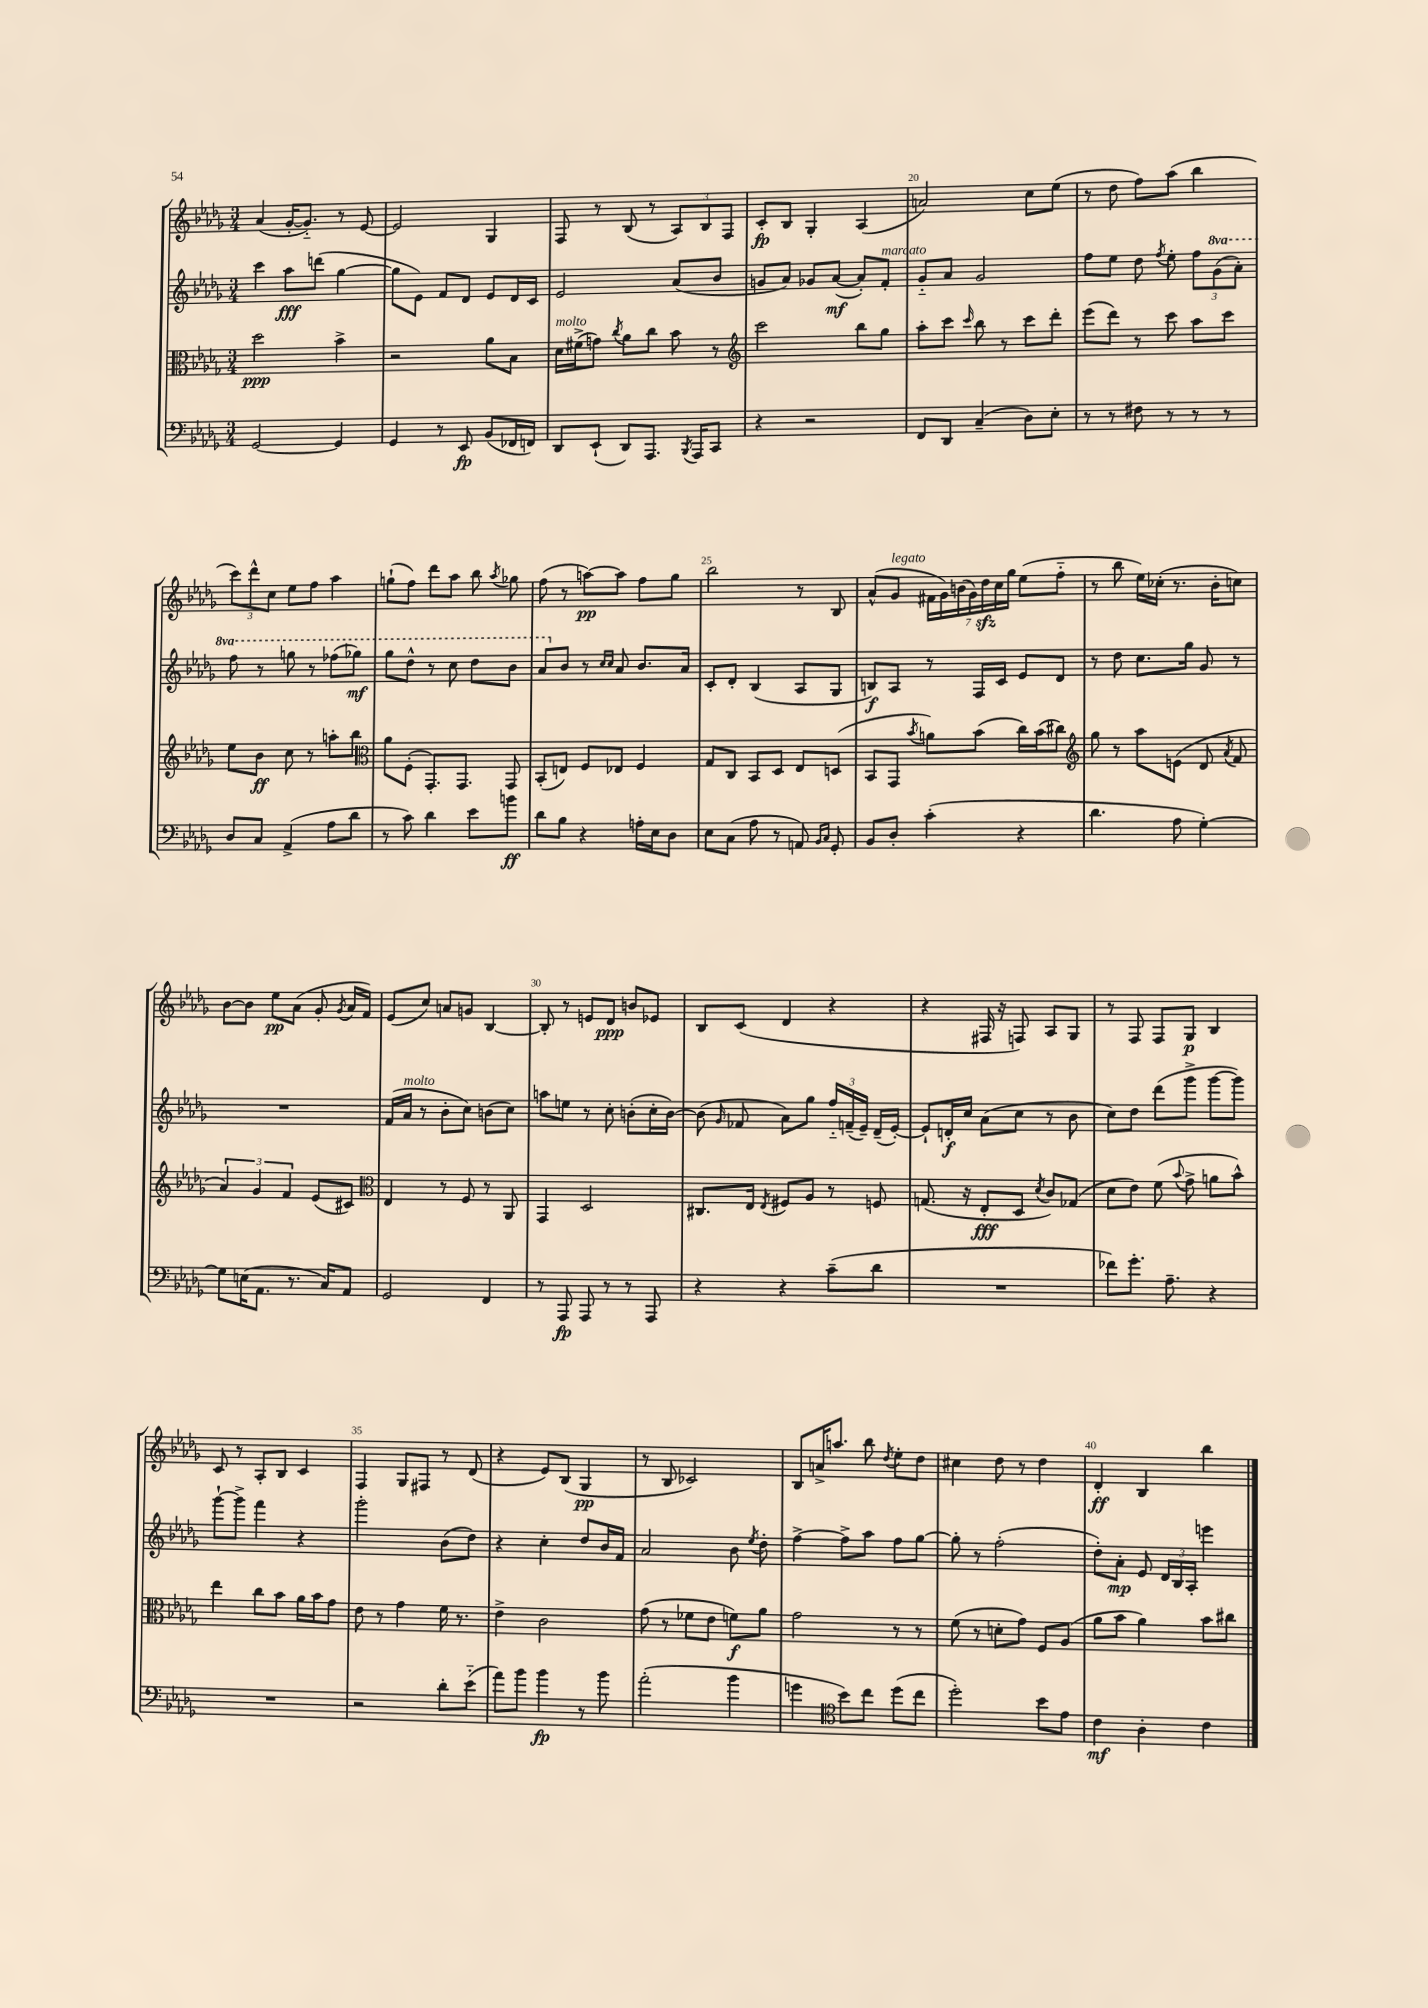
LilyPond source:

<<
\new StaffGroup <<
\new Staff = "s0" {
    \clef treble \key des \major \numericTimeSignature \time 3/4
    \autoBeamOff aes'4( ges'16[~-. ges'8.]-_) r8 ees'8~ |
    ees'2 ges4 |
    f8 r8 bes8( r8 \tuplet 3/2 { aes8[) bes8 f8] } |
    c'8[-.\fp bes8] ges4-. aes4( |
    a'2) c''8[ ees''8]( |
    r8 des''8 f''8[) aes''8]( bes''4 |
    \tuplet 3/2 { c'''8[) des'''8-^ c''8] } ees''8[ f''8] aes''4 |
    g''8[-!( f''8]) des'''8[ aes''8] bes''8 \acciaccatura { aes''8 } ges''8 |
    f''8( r8 a''8[~\pp) a''8] f''8[ ges''8] |
    bes''2 r8 bes8 |
    aes'8[-^( ges'8]^\markup { \italic "legato" } \tuplet 7/4 { fis'16[ ges'16) b'16( ges'16) des''16\sfz c''16 ges''16] } ees''8[( f''8]-_ |
    r8 bes''8 ees''16[) ces''16]-.( r8. bes'16[-. c''8]) |
    bes'8[~ bes'8] ees''8[\pp aes'8]( ges'8-. \acciaccatura { ges'8 } aes'16[ f'16]) |
    ees'8[( c''8]) a'8[ g'8] bes4~ |
    bes8-. r8 e'8[ des'8]\ppp b'8[ ees'8] |
    bes8[ c'8]( des'4 r4 |
    r4 fis16 r16 f8) aes8[ ges8] |
    r8 f8 f8[ ges8]\p bes4 |
    c'8 r8 aes8[-. bes8] c'4 |
    f4 ges8[ fis8] r8 des'8( |
    r4 ees'8[) bes8]( ges4\pp |
    r8 bes8 ces'2) |
    bes8[ a'16-> a''8.] bes''8 \acciaccatura { des''8 } ees''8[-. des''8] |
    cis''4 des''8 r8 des''4 |
    des'4-.\ff bes4 bes''4 \bar "|." |
}
\new Staff = "s1" {
    \clef treble \key des \major \numericTimeSignature \time 3/4 \set Staff.ottavationMarkups = #ottavation-simple-ordinals
    \autoBeamOff c'''4 aes''8[\fff d'''8]( ges''4~ |
    ges''8[ ees'8]) f'8[ des'8] ees'8[ des'16 c'16] |
    ees'2 aes'8[( bes'8] |
    g'8[ aes'8]) ges'8[ aes'8]~\mf( aes'8[-.) f'8]-.^\markup { \italic "marcato" } |
    ges'8[-_ aes'8] ges'2 |
    f''8[ ees''8] des''8 \acciaccatura { f''8 } ees''8-. \tuplet 3/2 { f''8[ \ottava #1 ges''8( aes''8]-.) } |
    f'''8 r8 g'''8 r8 fes'''8[( ges'''8]\mf) |
    ges'''8[ des'''8]-^ r8 c'''8 des'''8[ bes''8] |
    aes''8[ \ottava #0 bes'8] r8 \grace { c''16[ c''16] } aes'8 bes'8.[ aes'16] |
    c'8[-. des'8]-. bes4( aes8[ ges8] |
    b8[\f) aes8] r8 f16[ c'16] ees'8[ des'8] |
    r8 des''8 c''8.[ ges''16] ges'8 r8 |
    R2. |
    f'16[( aes'16]^\markup { \italic "molto" } r8 bes'8[-. c''8]) b'8[( c''8]) |
    a''8[ e''8] r8 c''8-. b'8[-.( c''16-. b'16]~) |
    b'8( \grace { ges'16 } fes'8 aes'8[) ges''8] \tuplet 3/2 { f''16[-_ f'16--( ees'16]--) } des'16[--( ees'16]~-.) |
    ees'8[-! d'16-.\f c''16] aes'8[( c''8] r8 bes'8 |
    c''8[) des''8] des'''8[( ges'''8]-> ges'''8[~ ges'''8]) |
    ges'''8[~-! ges'''8]-> f'''4 r4 |
    ges'''2-. bes'8[( des''8]) |
    r4 c''4-. des''8[ bes'16 f'16] |
    aes'2 bes'8 \acciaccatura { ees''8 } des''8-. |
    f''4~-> f''8[-> aes''8] f''8[ ges''8]~ |
    ges''8-. r8 f''2-.( |
    des''8[-.) aes'8]-.\mp ees'8 \tuplet 3/2 { des'16[ bes16 aes16]-. } e'''4 \bar "|." |
}
\new Staff = "s2" {
    \clef alto \key des \major \numericTimeSignature \time 3/4
    \autoBeamOff des''2\ppp bes'4-> |
    r2 aes'8[ bes8] |
    des'16[^\markup { \italic "molto" } fis'16->( g'8]) \acciaccatura { c''8 } aes'8[ c''8] bes'8 r8 |
    \clef treble c'''2 bes''8[ ges''8] |
    aes''8[-. c'''8] \grace { c'''16 } bes''8 r8 c'''8[ des'''8]-. |
    ees'''8[( des'''8]) r8 c'''8 aes''8[ c'''8] |
    ees''8[ bes'8]\ff c''8 r8 a''8[-. bes''8] |
    \clef alto aes'8[ f8]-.( ges,8.[-.) ges,8.] ges,8 |
    bes,8[-.( e8]) f8[ ees8] f4 |
    ges8[ c8] bes,8[ des8] ees8[ d8]( |
    bes,8[ ges,8] \acciaccatura { bes'8 } a'8[) bes'8]( c''16[) bes'16( cis''8]) |
    \clef treble ges''8 r8 aes''8[ e'8]( des'8 \acciaccatura { aes'8 } f'8 |
    \tuplet 3/2 { aes'4) ges'4 f'4 } ees'8[( cis'8]) |
    \clef alto ees4 r8 f8 r8 aes,8 |
    ges,4 des2 |
    cis8.[ ees16] \acciaccatura { ees8 } fis8[ aes8] r8 f8 |
    g8.( r16 ees8[-.\fff des8] \acciaccatura { des'8 } c'8[) ges8]( |
    des'8[ ees'8]) f'8( \appoggiatura { bes'8 } ges'8-> a'8[ bes'8]-^) |
    ees''4 c''8[ bes'8] aes'16[ bes'16 ges'8] |
    ees'8 r8 ges'4 f'16 r8. |
    ees'4-> c'2 |
    ges'8( r8 fes'8[ ees'8] f'8[\f) aes'8] |
    ges'2 r8 r8 |
    f'8( r8 d'8[-. ges'8]) f8[ aes8]( |
    aes'8[ bes'8] aes'4) bes'8[ cis''8] \bar "|." |
}
\new Staff = "s3" {
    \clef bass \key des \major \numericTimeSignature \time 3/4
    \autoBeamOff ges,2~ ges,4 |
    ges,4 r8 ees,8\fp bes,8[( fes,16 f,16]) |
    des,8[ ees,8]-!( des,8[) aes,,8.] \acciaccatura { bes,,8 } aes,,16[ c,8] |
    r4 r2 |
    f,8[ des,8] c4--( des8[) ees8]-. |
    r8 r8 fis8 r8 r8 r8 |
    des8[ c8] aes,4->( aes8[ des'8] |
    r8 c'8) des'4 ees'8[ b'8]\ff |
    des'8[ bes8] r4 a16[-. ees16 des8] |
    ees8[ c8]( aes8 r8 a,8) \grace { bes,16[ c16] } ges,8-. |
    bes,8[ des8]-. c'4-.( r4 |
    des'4. aes8 ges4~-.) |
    ges8[ e16( aes,8.] r8. c16[) aes,8] |
    ges,2 f,4 |
    r8 aes,,8\fp aes,,8 r8 r8 aes,,8 |
    r4 r4 c'8[--( des'8] |
    R2. |
    fes'8[) ges'8.]-. aes8.-- r4 |
    R2. |
    r2 des'8[-. ees'8]-_( |
    aes'8[) bes'8] bes'4\fp r8 bes'8 |
    aes'2-.( bes'4 |
    g'4 \clef tenor bes'8[) c''8] des''8[( c''8] |
    des''2-.) bes'8[ ees'8] |
    c'4\mf aes4-. c'4 \bar "|." |
}
>>
>>
\layout { \context { \Score currentBarNumber = #16 \override BarNumber.break-visibility = ##(#f #t #t) barNumberVisibility = #(every-nth-bar-number-visible 5) } }
